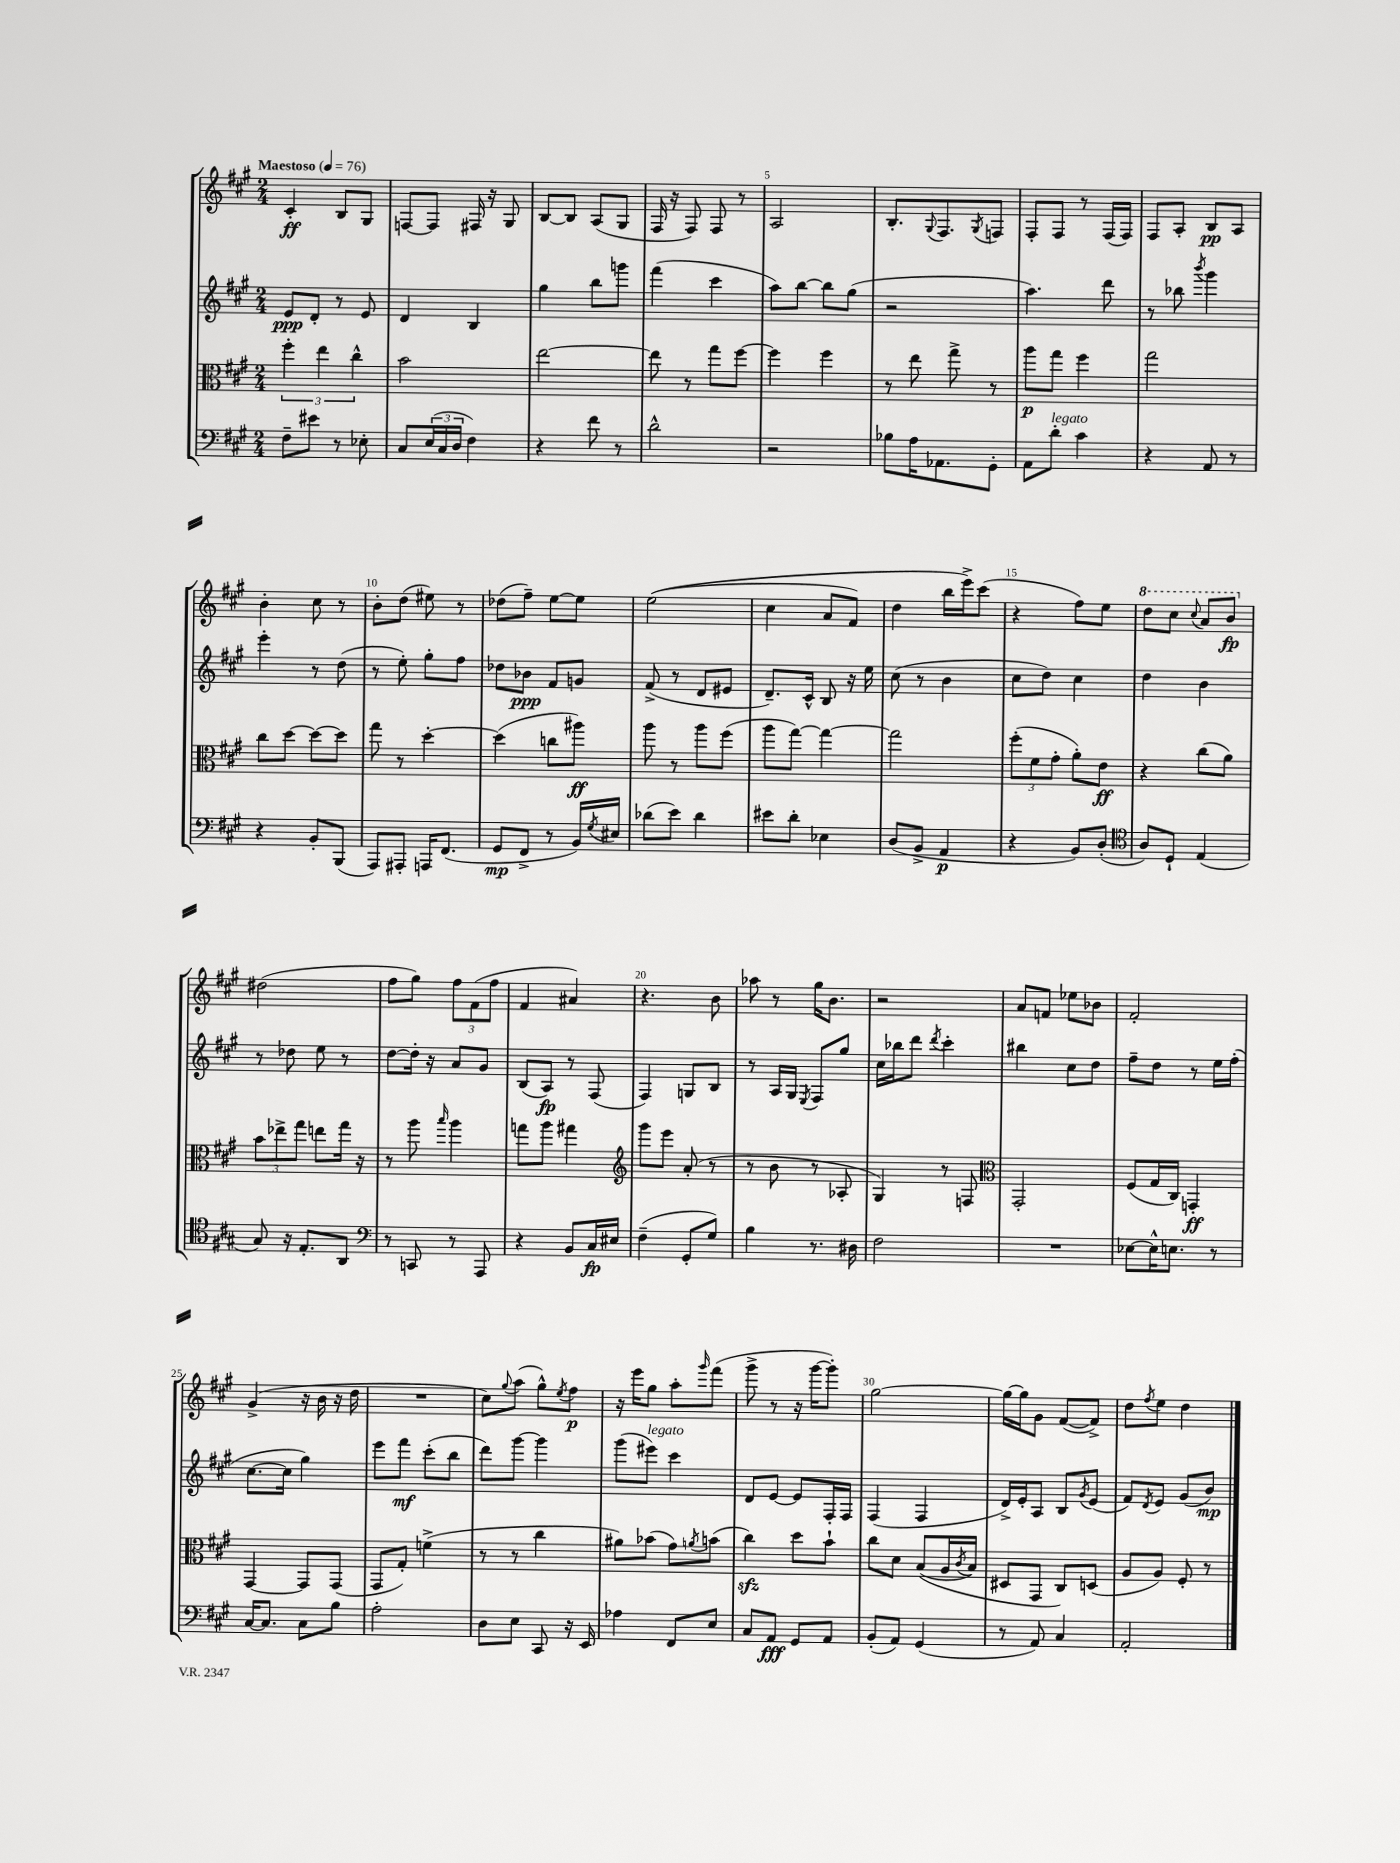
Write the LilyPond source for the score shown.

<<
\new StaffGroup <<
\new Staff = "s0" {
    \clef treble \key a \major \numericTimeSignature \time 2/4 \tempo "Maestoso" 4 = 76
    cis'4-.\ff b8 gis8 |
    f8~ f8 fis16 r16 gis8 |
    b8~ b8 a8( gis8 |
    fis16 r16 fis8) fis8 r8 |
    a2 |
    b8.-. \appoggiatura { gis8 } fis8. \acciaccatura { gis8 } f8 |
    fis8-. fis8 r8 fis16( fis16) |
    fis8 a8-. b8\pp a8 |
    b'4-. cis''8 r8 |
    b'8-. d''8( eis''8) r8 |
    des''8( fis''8--) e''8~ e''8 |
    e''2(\( |
    cis''4 a'8 fis'8) |
    d''4 b''16 e'''16->\) cis'''8( |
    r4 fis''8) e''8 |
    \ottava #1 d'''8 cis'''8 \appoggiatura { cis'''8 } a''8 b''8\fp \ottava #0 |
    dis''2( |
    fis''8 gis''8) \tuplet 3/2 { fis''8 fis'8( fis''8 } |
    fis'4 ais'4) |
    r4. b'8 |
    aes''8 r8 gis''16 b'8. |
    r2 |
    a'8 f'8 ees''8 bes'8 |
    fis'2-. |
    gis'4->( r16 b'16 r16 d''16 |
    R2 |
    cis''8) \appoggiatura { gis''8 } a''8( gis''8-^) \acciaccatura { e''8 } fis''8\p |
    r16 e'''16 gis''8 a''8-. \grace { gis'''16 } fis'''8( |
    gis'''8-> r8 r16 gis'''16~ gis'''8-.) |
    gis''2~ |
    gis''16~ gis''16 gis'8 fis'8~( fis'8->) |
    d''8 \acciaccatura { fis''8 } e''8 d''4 \bar "|." |
}
\new Staff = "s1" {
    \clef treble \key a \major \numericTimeSignature \time 2/4
    e'8\ppp d'8-. r8 e'8 |
    d'4 b4 |
    gis''4 b''8 g'''8 |
    fis'''4( cis'''4 |
    a''8) b''8~ b''8 gis''8( |
    r2 |
    a''4.) d'''8 |
    r8 bes''8 \acciaccatura { b'''8 } gis'''4 |
    e'''4-. r8 d''8( |
    r8 e''8-.) gis''8-. fis''8 |
    des''8 bes'8\ppp fis'8 g'8 |
    fis'8->( r8 d'8 eis'8 |
    d'8.--) cis'16-^ b8 r16 e''16 |
    cis''8( r8 b'4 |
    cis''8 d''8) cis''4 |
    d''4 b'4 |
    r8 des''8 e''8 r8 |
    d''8~ d''16-. r16 a'8 gis'8 |
    b8( a8\fp) r8 fis8( |
    fis4) g8 b8 |
    r8 a16 gis16 \acciaccatura { e8 } fis8 gis''8 |
    cis''16 bes''16 d'''8 \acciaccatura { d'''8 } cis'''4-. |
    bis''4 cis''8 d''8 |
    fis''8-- d''8 r8 e''16 fis''16-.( |
    cis''8.~ cis''16 gis''4) |
    e'''8 fis'''8\mf cis'''8-.( b''8 |
    d'''8) gis'''8~ gis'''4 |
    gis'''8( eis'''8^\markup { \italic "legato" }) cis'''4 |
    d'8 e'8~ e'8 fis16-. fis16 |
    fis4( fis4 |
    d'16->) e'16-. a8 b8 \acciaccatura { gis'8 } e'8( |
    fis'8) \acciaccatura { d'8 } e'8 gis'8( b'8\mp) \bar "|." |
}
\new Staff = "s2" {
    \clef alto \key a \major \numericTimeSignature \time 2/4
    \tuplet 3/2 { fis''4-. e''4 cis''4-^ } |
    b'2 |
    e''2~ |
    e''8 r8 gis''8 fis''8~ |
    fis''4 fis''4 |
    r8 e''8 gis''8-> r8 |
    a''8\p gis''8 fis''4 |
    gis''2 |
    cis''8 d''8~ d''8~ d''8 |
    gis''8 r8 d''4~-. |
    d''4( c''8 ais''8\ff) |
    a''8 r8 a''8 fis''8( |
    a''8 gis''8~) gis''4~ |
    gis''2 |
    \tuplet 3/2 { fis''8-.( fis'8 gis'8-. } a'8-.) e'8\ff |
    r4 cis''8( a'8) |
    \tuplet 3/2 { b'8 ees''8-> gis''8 } e''8 gis''16 r16 |
    r8 a''8 \grace { b''16 } a''4 |
    g''8 a''8 gis''4 |
    \clef treble gis'''8 e'''8 a'8-.( r8 |
    r8 b'8 r8 aes8-. |
    gis4) r8 f8 |
    \clef alto gis,2-. |
    fis8( gis16 cis16) g,4-.\ff |
    gis,4~ gis,8 gis,8( |
    gis,8 gis8-.) f'4->( |
    r8 r8 cis''4 |
    ais'8) bes'8( gis'8) \acciaccatura { a'8 } b'8( |
    cis''4\sfz) d''8 b'8-! |
    cis''8 d'8 b8(\( a16 \acciaccatura { cis'8 } b16) |
    dis8 gis,8 cis8\) d8( |
    a8 a8) fis8-. r8 \bar "|." |
}
\new Staff = "s3" {
    \clef bass \key a \major \numericTimeSignature \time 2/4
    fis8-- eis'8 r8 ees8-. |
    cis8 \tuplet 3/2 { e16( cis16 d16 } fis4) |
    r4 fis'8 r8 |
    d'2-^ |
    r2 |
    bes8 a16 aes,8. gis,8-. |
    a,8 d'8-.^\markup { \italic "legato" } cis'4 |
    r4 a,8 r8 |
    r4 b,8-. b,,8( |
    a,,8) ais,,8-. a,,16 fis,8.( |
    gis,8\mp fis,8-> r8 b,16) \acciaccatura { gis8 } eis16 |
    des'8( e'8) des'4 |
    eis'8 d'8-. ees4 |
    d8( b,8-> a,4\p |
    r4 b,8) d8-.( |
    \clef tenor a8) d8-! e4( |
    gis8) r16 e8.-. a,8 |
    \clef bass r8 c,8 r8 a,,8 |
    r4 b,8 cis16\fp eis16 |
    fis4--( gis,8-. gis8) |
    b4 r8. dis16 |
    fis2 |
    R2 |
    ees8~ ees16-^ e8. r8 |
    cis16~ cis8. cis8 b8 |
    a2-. |
    d8 e8 cis,8 r16 e,16 |
    aes4 fis,8 e8 |
    cis8 a,8\fff gis,8 a,8 |
    b,8-.( a,8) gis,4( |
    r8 a,8) cis4 |
    a,2-. \bar "|." |
}
>>
>>
\layout { \context { \Score \override BarNumber.break-visibility = ##(#f #t #t) barNumberVisibility = #(every-nth-bar-number-visible 5) } }
